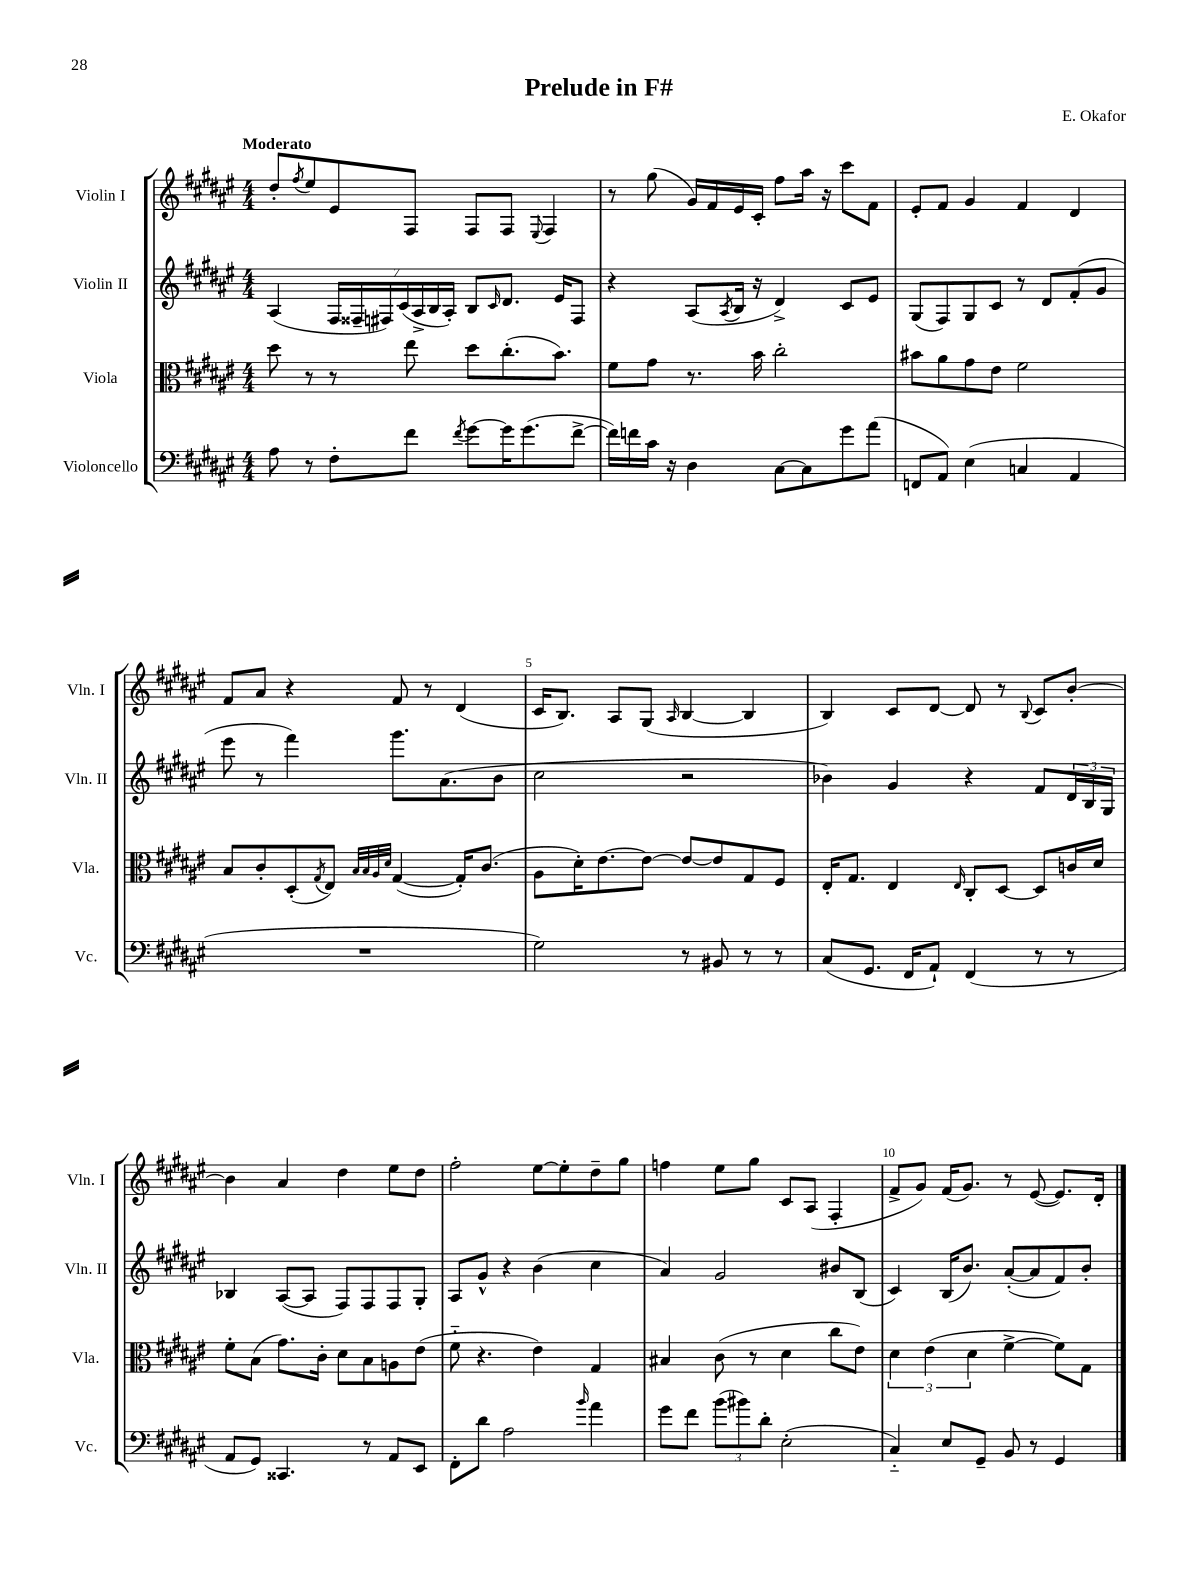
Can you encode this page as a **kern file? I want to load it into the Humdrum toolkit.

**kern	**kern	**kern	**kern
*staff4	*staff3	*staff2	*staff1
*clefF4	*clefC3	*clefG2	*clefG2
*k[f#c#g#d#a#e#]	*k[f#c#g#d#a#e#]	*k[f#c#g#d#a#e#]	*k[f#c#g#d#a#e#]
*M4/4	*M4/4	*M4/4	*M4/4
8A#	8dd#	(4A#	8dd#'
.	.	.	8qff#
8r	8r	.	8ee#
8F#'	8r	28F#	8e#
.	.	28F##~	.
.	.	28F#)	.
.	.	(28c#	.
8f#	8ee#	.	8F#
.	.	28A#^	.
.	.	28B	.
.	.	28A#')	.
8qf#	.	.	.
[8g#	8dd#	8B	8F#
.	.	16qqc#	.
16g#]	(8.cc#'	8.d#	8F#
(8.g#	.	.	.
.	.	.	8qqE#
.	.	.	4F#
.	8.b)	16e#	.
[8f#^	.	8F#	.
=	=	=	=
16f#])	8f#	4r	8r
16f	.	.	.
16c#	8g#	.	(8gg#
16r	.	.	.
4D#	8.r	(8A#	16g#)
.	.	.	16f#
.	.	8qA#	.
.	.	16B	16e#
.	16b	16r	16c#'
[8C#	2cc#'	4d#^)	8ff#
8C#]	.	.	16aa#
.	.	.	16r
8g#	.	8c#	8ccc#
(8a#	.	8e#	8f#
=	=	=	=
8FF	8b#	(8G#	8e#'
8AA#)	8a#	8F#)	8f#
(4E#	8g#	8G#	4g#
.	8e#	8c#	.
4C	2f#	8r	4f#
.	.	8d#	.
4AA#	.	(8f#'	4d#
.	.	8g#	.
=	=	=	=
1r	8B	8eee#	8f#
.	8c#'	8r	8a#
.	(8D#'	4fff#)	4r
.	8qG#	.	.
.	8E#)	.	.
.	32qqB	.	.
.	32qqB	.	.
.	32qqA#	.	.
.	32qqd#	.	.
.	([4G#	8.ggg#	8f#
.	.	.	8r
.	.	(8.a#	.
.	16G#'])	.	(4d#
.	(8.c#	.	.
.	.	8b	.
=	=	=	=
2G#)	8A#	2cc#	16c#
.	.	.	8.B)
.	16d#')	.	.
.	[8.e#	.	.
.	.	.	8A#
.	8e#_	.	(8G#
.	.	.	16qqA#
8r	8e#_	2r	[4B
8BB#	8e#]	.	.
8r	8G#	.	4B]
8r	8F#	.	.
=	=	=	=
(8C#	16E#'	4b-)	4B)
.	8.G#	.	.
8.GG#	.	.	.
.	4E#	4g#	8c#
16FF#	.	.	.
8AA#`)	.	.	[8d#
.	16qqE#	.	.
(4FF#	8C#'	4r	8d#]
.	[8D#	.	8r
.	.	.	8qqB
8r	8D#]	8f#	8c#
8r	16c	24d#	[8b'
.	.	24B	.
.	16d#	.	.
.	.	24G#	.
=	=	=	=
8AA#	8f#'	4B-	4b]
8GG#)	(8B	.	.
4.CC##	8.g#)	([8A#	4a#
.	.	8A#]	.
.	16c#'	.	.
.	8d#	8F#)	4dd#
8r	8B	8F#	.
8AA#	8A	8F#	8ee#
8EE#	(8e#	8G#'	8dd#
=	=	=	=
8FF#'	8f#'~	8A#	2ff#'
8d#	4.r	8g#^^	.
2A#	.	4r	.
.	4e#)	(4b	[8ee#
.	.	.	8ee#']
16qqb	.	.	.
4a#	4G#	4cc#	8dd#~
.	.	.	8gg#
=	=	=	=
8g#	4B#	4a#)	4ff
8f#	.	.	.
(12b	(8c#	2g#	8ee#
12b#)	.	.	.
.	8r	.	8gg#
12d#'	.	.	.
(2E#'	4d#	.	8c#
.	.	.	(8A#
.	8cc#	8b#	4F#'
.	8e#)	(8B	.
=	=	=	=
4C#'~)	6d#	4c#)	8f#^
.	.	.	8g#)
.	(6e#	.	.
8E#	.	(16B	(16f#
.	.	8.b)	8.g#)
.	6d#	.	.
8GG#~	.	.	.
8BB	[4f#^	([8a#'	8r
8r	.	8a#]	([8e#
4GG#	8f#])	8f#)	8.e#])
.	8G#	8b'	.
.	.	.	16d#'
==	==	==	==
*-	*-	*-	*-
